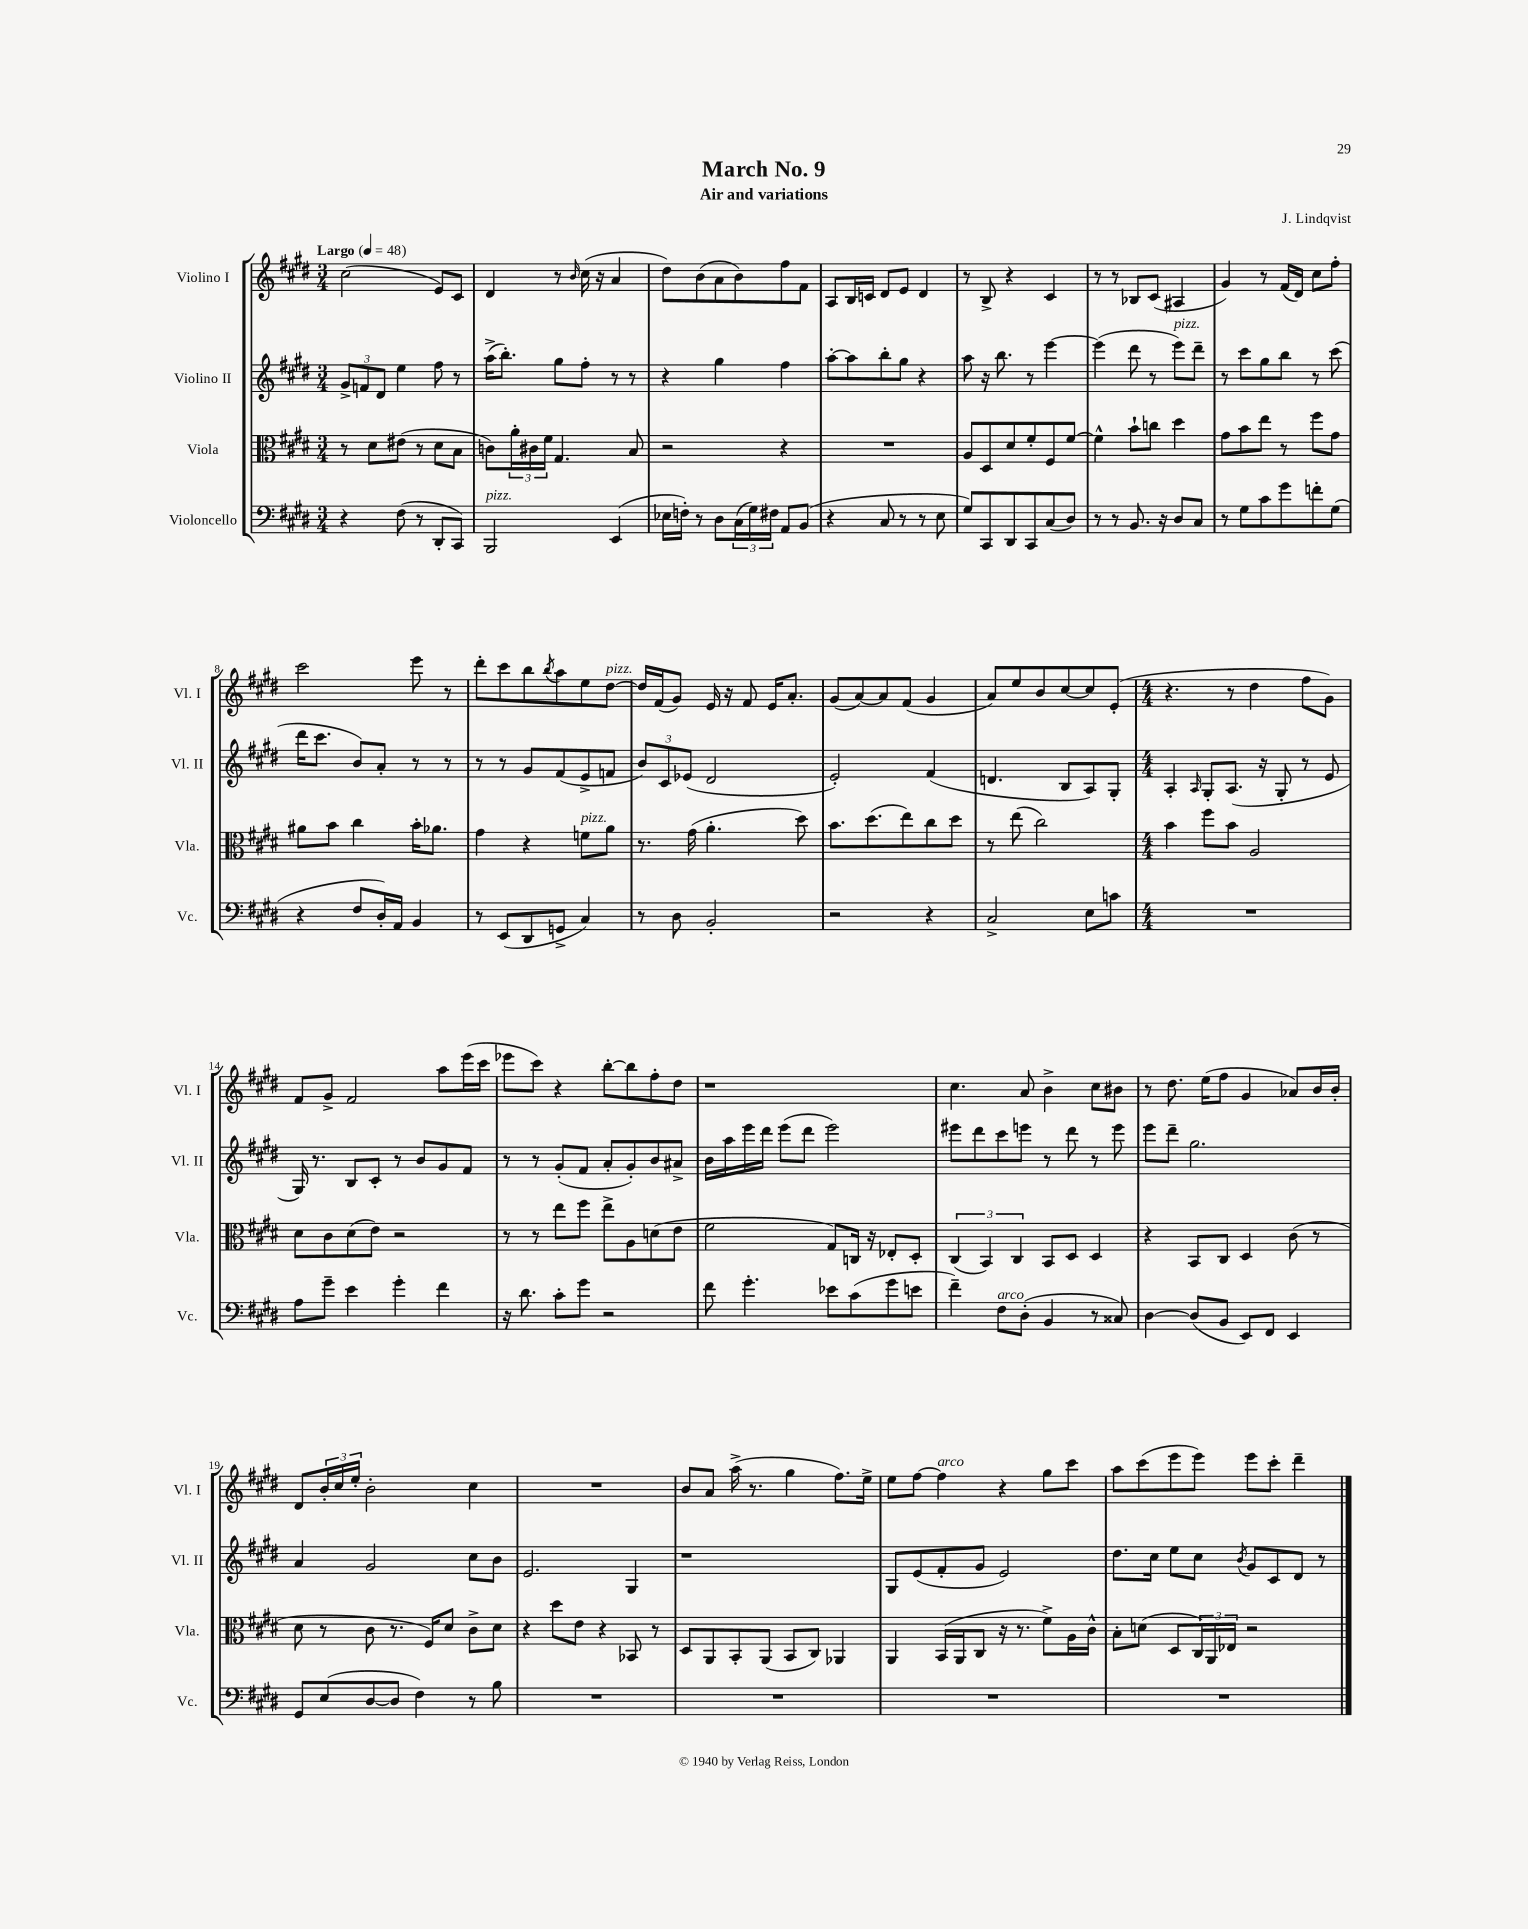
\header { title = "March No. 9" composer = "J. Lindqvist" subtitle = "Air and variations" }
<<
\new StaffGroup <<
\new Staff = "s0" \with { instrumentName = "Violino I" shortInstrumentName = "Vl. I" } {
    \clef treble \key e \major \numericTimeSignature \time 3/4 \tempo "Largo" 4 = 48
    cis''2( e'8) cis'8 |
    dis'4 r8 \grace { b'16 } cis''16( r16 a'4 |
    dis''8) b'8( a'8 b'8) fis''8 fis'8 |
    a8 b16 c'16 dis'8 e'8 dis'4 |
    r8 b8-> r4 cis'4 |
    r8 r8 bes8 cis'8( ais4 |
    gis'4) r8 fis'16( dis'16) cis''8 fis''8-. |
    cis'''2 e'''8 r8 |
    dis'''8-. cis'''8 b''8 \acciaccatura { b''8 } a''8 e''8 dis''8~^\markup { \italic "pizz." } |
    dis''16 fis'16( gis'8) e'16 r16 fis'8 e'16 a'8.-. |
    gis'8( a'8~) a'8 fis'8( gis'4 |
    a'8) e''8 b'8 cis''8~ cis''8 e'8-.( |
    \numericTimeSignature \time 4/4 r4. r8 dis''4 fis''8 gis'8) |
    fis'8 gis'8-> fis'2 a''8 e'''16( cis'''16 |
    ees'''8 cis'''8) r4 b''8~-. b''8 fis''8-. dis''8 |
    r1 |
    cis''4. a'8 b'4-> cis''8 bis'8 |
    r8 dis''8. e''16( fis''8 gis'4 aes'8) b'16 b'16-. |
    dis'8 \tuplet 3/2 { b'16-. cis''16 e''16-. } b'2-. cis''4 |
    R1 |
    b'8 a'8 a''16->( r8. gis''4 fis''8.) e''16-> |
    e''8 fis''8~ fis''4^\markup { \italic "arco" } r4 gis''8 cis'''8 |
    a''8 cis'''8( e'''8 e'''8) e'''8 cis'''8-. dis'''4-- \bar "|." |
}
\new Staff = "s1" \with { instrumentName = "Violino II" shortInstrumentName = "Vl. II" } {
    \clef treble \key e \major \numericTimeSignature \time 3/4
    \tuplet 3/2 { gis'8-> f'8 dis'8 } e''4 fis''8 r8 |
    a''16->( b''8.-.) gis''8 fis''8-. r8 r8 |
    r4 gis''4 fis''4 |
    a''8~-. a''8 b''8-. gis''8 r4 |
    a''8 r16 b''8. r8 e'''4~ |
    e'''4( dis'''8 r8 e'''8^\markup { \italic "pizz." }) dis'''8-- |
    r8 cis'''8 gis''8 b''8 r8 cis'''8( |
    dis'''16 cis'''8. b'8) a'8-. r8 r8 |
    r8 r8 gis'8 fis'8( e'8-> f'8 |
    \tuplet 3/2 { b'8) cis'8 ees'8( } dis'2 |
    e'2-.) fis'4( |
    d'4. b8 a8) gis8-. |
    \numericTimeSignature \time 4/4 a4-. \grace { a16 } gis8-. a8.( r16 gis8-. r8 e'8 |
    gis16) r8. b8 cis'8-. r8 b'8 gis'8 fis'8 |
    r8 r8 gis'8-.( fis'8 a'8-. gis'8-.) b'8 ais'8-> |
    b'16 a''16 e'''16 dis'''16 e'''8( dis'''8 e'''2) |
    eis'''8 dis'''8 cis'''8 e'''8 r8 dis'''8 r8 e'''8 |
    e'''8 dis'''8-- gis''2. |
    a'4 gis'2 cis''8 b'8 |
    e'2. gis4 |
    r1 |
    gis8 e'8( fis'8-. gis'8 e'2) |
    dis''8. cis''16 e''8 cis''8 \acciaccatura { b'8 } gis'8 cis'8 dis'8 r8 \bar "|." |
}
\new Staff = "s2" \with { instrumentName = "Viola" shortInstrumentName = "Vla." } {
    \clef alto \key e \major \numericTimeSignature \time 3/4
    r8 dis'8 eis'8( r8 dis'8 b8 |
    c'8) \tuplet 3/2 { a'16-. cis'16 fis'16 } gis4. b8 |
    r2 r4 |
    R2. |
    a8 dis8 dis'8 fis'8-. fis8 fis'8~ |
    fis'4-^ b'8-! c''8 dis''4 |
    gis'8 b'8 e''8 r8 fis''8 gis'8 |
    ais'8 b'8 cis''4 b'16-. aes'8. |
    gis'4 r4 f'8^\markup { \italic "pizz." } a'8 |
    r8. gis'16( a'4.-. dis''8) |
    b'8. dis''8.( e''8) cis''8 dis''8 |
    r8 e''8( cis''2) |
    \numericTimeSignature \time 4/4 b'4 fis''8 b'8 a2 |
    dis'8 cis'8 dis'8( e'8) r2 |
    r8 r8 e''8 fis''8 e''8-> a8 d'8( e'8 |
    fis'2 gis8) c16 r16 ees8-. dis8-. |
    \tuplet 3/2 { cis4( b,4) cis4 } b,8 dis8 dis4 |
    r4 b,8 cis8 dis4 cis'8( r8 |
    dis'8 r8 cis'8 r8. fis16) dis'8 cis'8-> dis'8 |
    r4 dis''8 e'8 r4 bes,8 r8 |
    dis8 a,8 b,8-. a,8( b,8 cis8) aes,4 |
    a,4 b,16( a,16 cis8 r16 r8. fis'8->) a16 cis'16-^ |
    b8-. d'8( dis8 \tuplet 3/2 { cis16) a,16 ees16 } r2 \bar "|." |
}
\new Staff = "s3" \with { instrumentName = "Violoncello" shortInstrumentName = "Vc." } {
    \clef bass \key e \major \numericTimeSignature \time 3/4
    r4 fis8( r8 dis,8-. cis,8) |
    b,,2^\markup { \italic "pizz." } e,4( |
    ees16 f16-.) r8 dis8 \tuplet 3/2 { cis16( gis16) fis16 } a,8 b,8( |
    r4 cis8 r8 r8 e8 |
    gis8) cis,8 dis,8 cis,8 cis8( dis8) |
    r8 r8 b,8. r16 dis8 cis8 |
    r8 gis8 cis'8 gis'8 f'8-. gis8( |
    r4 fis8 dis16-.) a,16 b,4 |
    r8 e,8( dis,8 g,8-> cis4) |
    r8 dis8 b,2-. |
    r2 r4 |
    cis2-> e8 c'8 |
    \numericTimeSignature \time 4/4 R1 |
    a8 gis'8-- e'4 gis'4-. fis'4 |
    r16 dis'8. cis'8-. gis'8 r2 |
    fis'8 gis'4.-. ees'8 cis'8( gis'8 e'8 |
    fis'4--) fis8^\markup { \italic "arco" } dis8-.( b,4 r8 cisis8) |
    dis4~ dis8( b,8 e,8) fis,8 e,4 |
    gis,8 e8( dis8~ dis8 fis4) r8 b8 |
    R1 |
    R1 |
    R1 |
    R1 \bar "|." |
}
>>
>>
